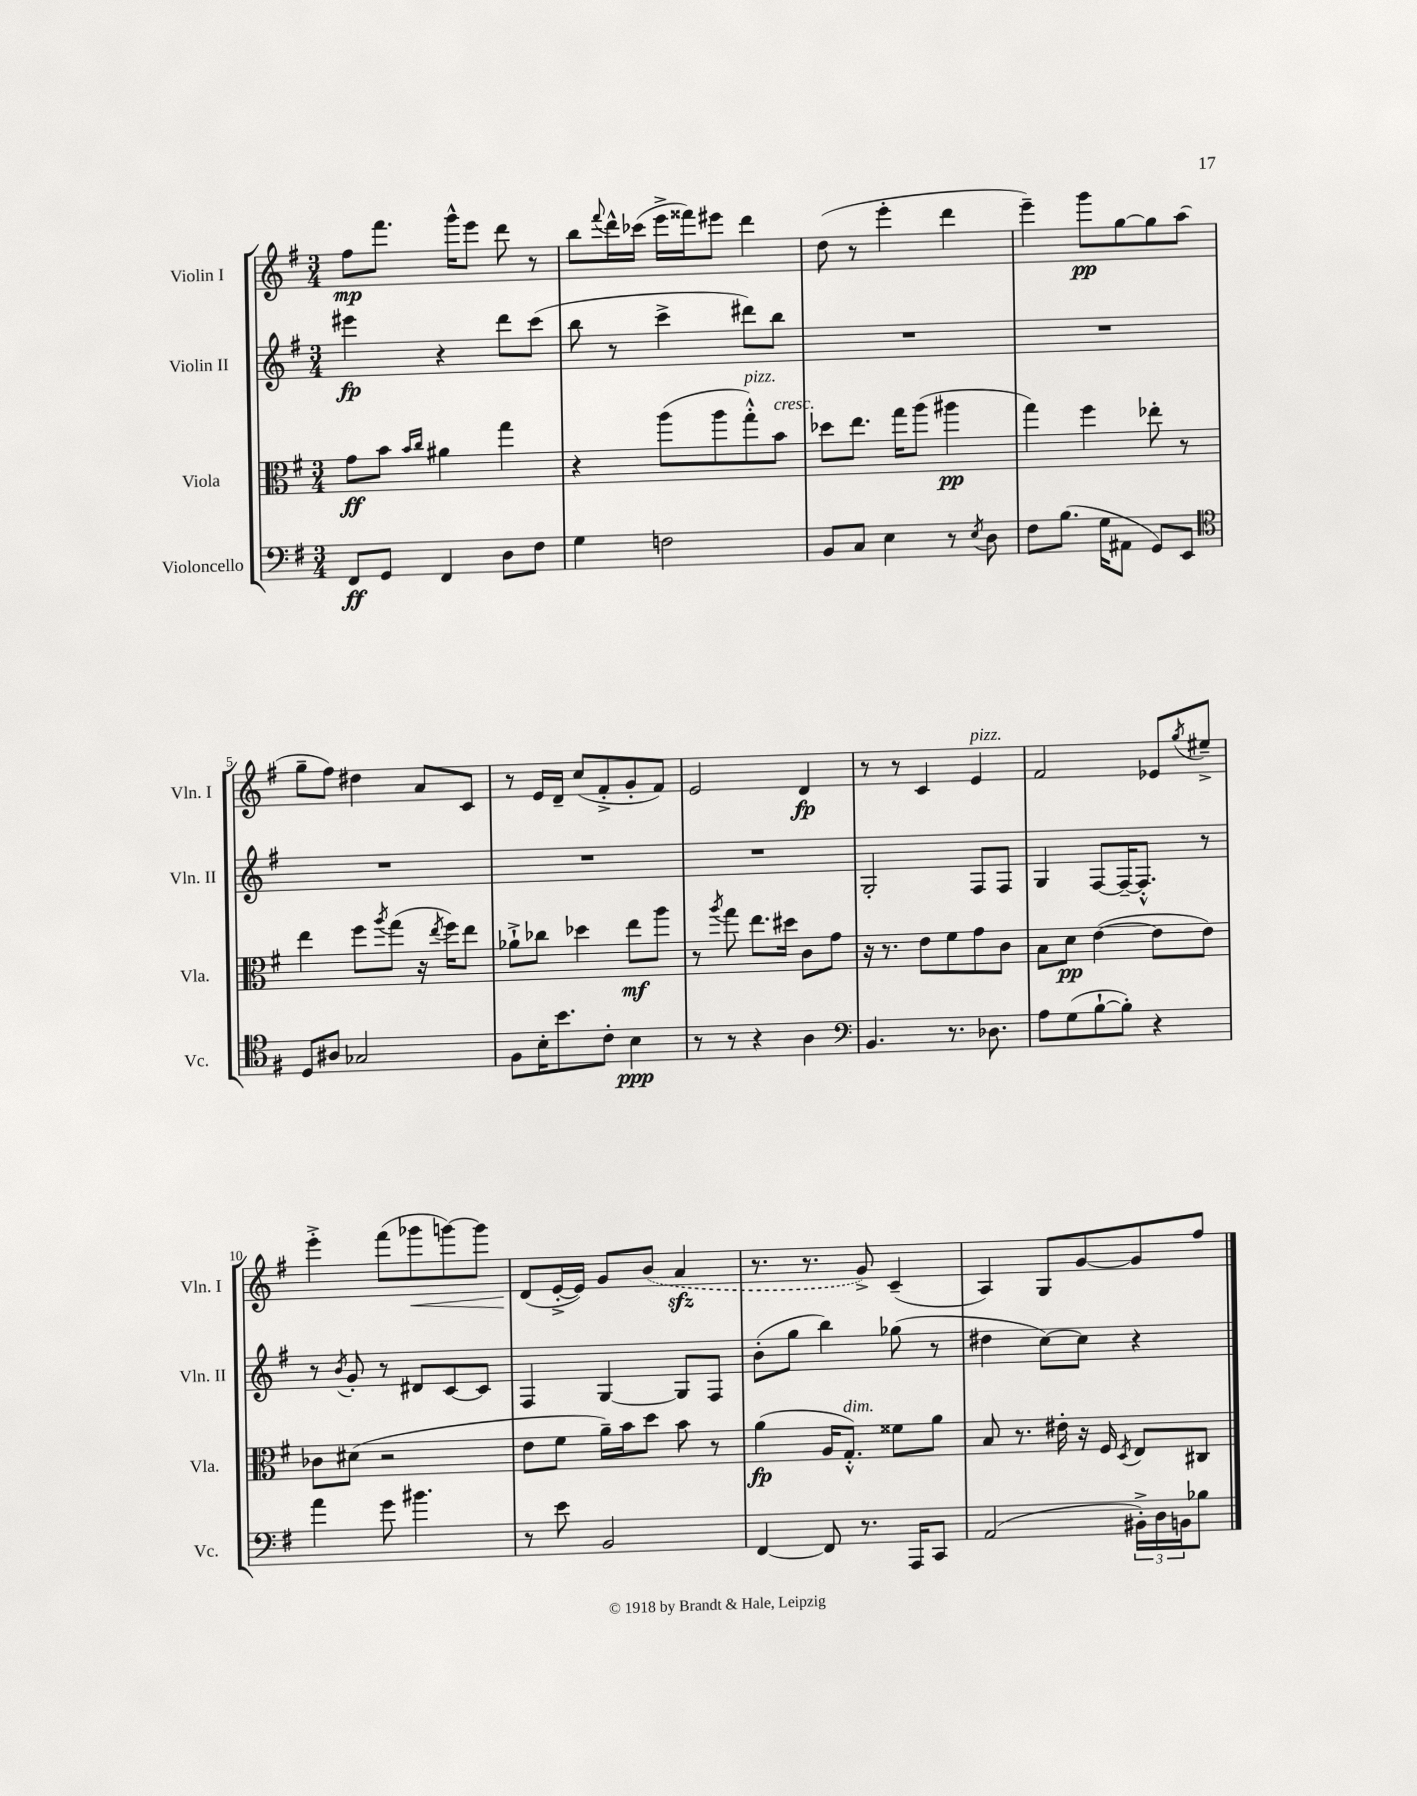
<<
\new StaffGroup <<
\new Staff = "s0" \with { instrumentName = "Violin I" shortInstrumentName = "Vln. I" } {
    \clef treble \key g \major \numericTimeSignature \time 3/4
    fis''8\mp fis'''8. g'''16-^ e'''8 d'''8 r8 |
    b''8 \appoggiatura { fis'''8 } d'''16-^ ces'''16( e'''16-> fisis'''16) eis'''8 d'''4 |
    d''8( r8 e'''4-. d'''4 |
    e'''4--) g'''8\pp g''8~ g''8 a''8( |
    g''8-- fis''8) dis''4 a'8 c'8 |
    r8 e'16 d'16-- c''8( fis'8-.-> g'8-. fis'8) |
    e'2 d'4\fp |
    r8 r8 c'4 e'4^\markup { \italic "pizz." } |
    fis'2 ees'8 \acciaccatura { g''8 } eis''8---> |
    e'''4-.-> fis'''8( ges'''8\< g'''8~) g'''8 |
    d'8\!( e'16~-.-> e'16) g'8 \once \slurDashed b'8( a'4\sfz |
    r8. r8. g'8->) c'4--( |
    a4) g8 g'8~ g'8 fis''8 \bar "|." |
}
\new Staff = "s1" \with { instrumentName = "Violin II" shortInstrumentName = "Vln. II" } {
    \clef treble \key g \major \numericTimeSignature \time 3/4
    eis'''4\fp r4 d'''8 c'''8( |
    b''8 r8 c'''4-> dis'''8) b''8 |
    R2. |
    R2. |
    R2. |
    R2. |
    R2. |
    g2-. fis8 fis8 |
    g4 fis8~ fis16~-- fis8.-.-^ r8 |
    r8 \acciaccatura { b'8 } g'8-. r8 dis'8 c'8~ c'8 |
    fis4 g4~ g8 fis8 |
    b'8-.( g''8 b''4) ges''8( r8 |
    dis''4 c''8~) c''8 r4 \bar "|." |
}
\new Staff = "s2" \with { instrumentName = "Viola" shortInstrumentName = "Vla." } {
    \clef alto \key g \major \numericTimeSignature \time 3/4
    g'8\ff b'8 \grace { b'16 c''16 } ais'4 g''4 |
    r4 a''8( a''8 g''8-.-^^\markup { \italic "pizz." }) b'8^\markup { \italic "cresc." } |
    des''8 e''8. g''16 a''8( ais''4\pp |
    g''4) fis''4 ees''8-. r8 |
    e''4 fis''8 \acciaccatura { a''8 } g''8( r16 \acciaccatura { e''8 } fis''16) e''8 |
    aes'8-!-> ces''8 des''4 e''8\mf a''8 |
    r8 \acciaccatura { a''8 } g''8 e''8. dis''16 c'8 g'8 |
    r16 r8. e'8 fis'8 g'8 c'8 |
    b8 d'8\pp e'4~( e'8 e'8) |
    ces'8 dis'8( r2 |
    e'8 fis'8 a'16--) b'16 d''8 b'8 r8 |
    a'4\fp( a16 g8.-.-^^\markup { \italic "dim." }) fisis'8 a'8 |
    b8 r8. eis'16-. r16 fis16 \acciaccatura { d8 } e8 cis8 \bar "|." |
}
\new Staff = "s3" \with { instrumentName = "Violoncello" shortInstrumentName = "Vc." } {
    \clef bass \key g \major \numericTimeSignature \time 3/4
    fis,8\ff g,8 fis,4 d8 fis8 |
    g4 f2 |
    b,8 c8 e4 r8 \acciaccatura { e8 } d8 |
    fis8 b8.( g16 ais,8 g,8) e,8 |
    \clef tenor d8 ais8 ges2 |
    fis8 b16-. b'8. c'8-. b4\ppp |
    r8 r8 r4 a4 |
    \clef bass b,4. r8. des8. |
    a8 g8( b8~-! b8-.) r4 |
    a'4 g'8 bis'4. |
    r8 e'8 b,2 |
    fis,4~ fis,8 r8. a,,16 c,8 |
    a,2( \tuplet 3/2 { bis,16-.->) d16 b,16 } bes8 \bar "|." |
}
>>
>>
